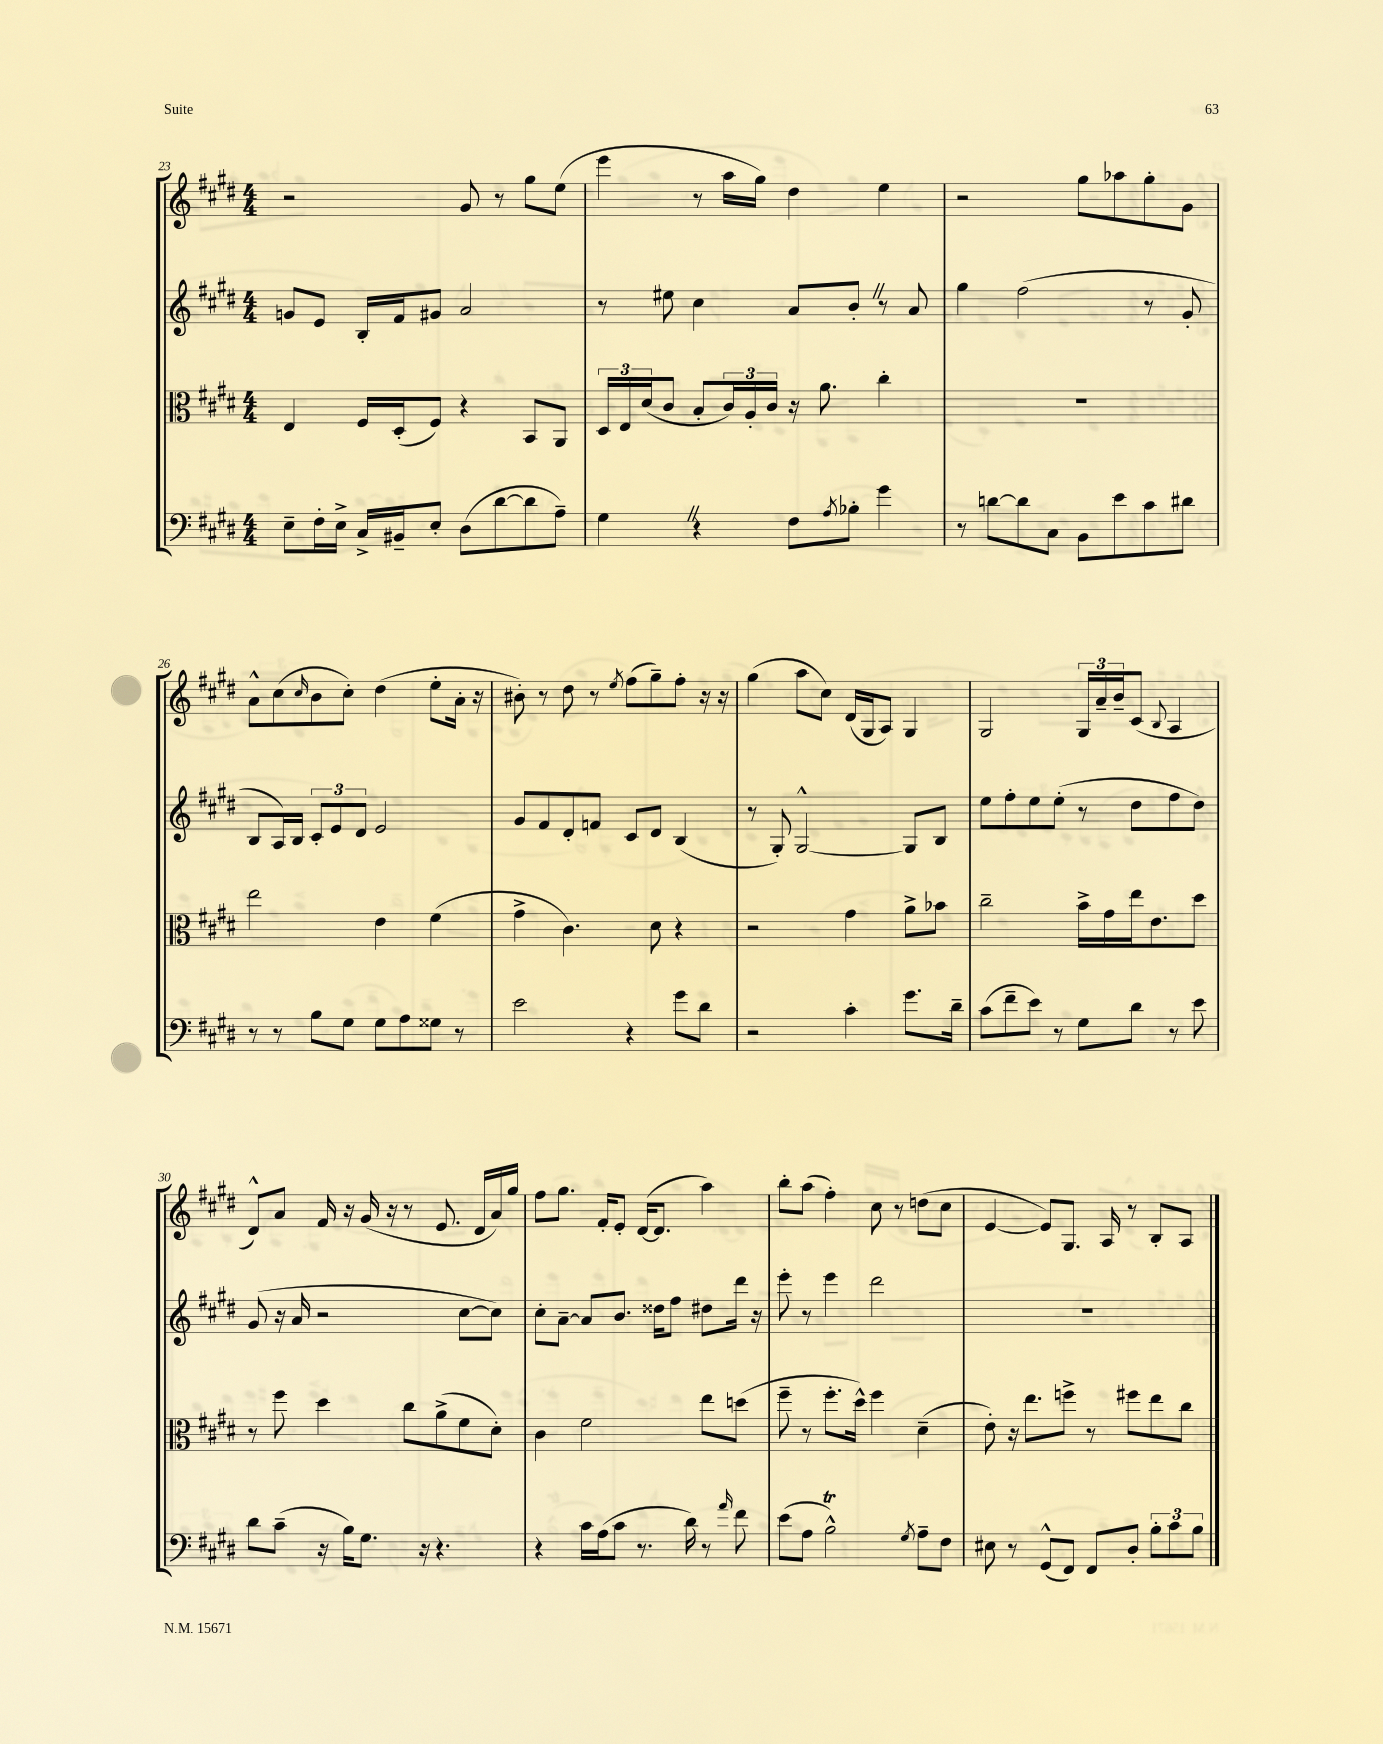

**kern	**kern	**kern	**kern
*staff4	*staff3	*staff2	*staff1
*clefF4	*clefC3	*clefG2	*clefG2
*k[f#c#g#d#]	*k[f#c#g#d#]	*k[f#c#g#d#]	*k[f#c#g#d#]
*M4/4	*M4/4	*M4/4	*M4/4
8E~\L	4E/	8g/L	2r
16F#'\L	.	8e/J	.
16E^\JJ	.	.	.
16C#^/LL	16F#/LL	16B'/LL	.
16BB#~/J	(16D#'/J	16f#/J	.
8E'/J	8F#/J)	8g#/J	.
(8D#\L	4r	2a/	8g#/
[8d#\	.	.	8r
8d#\]	8BB/L	.	8gg#\L
8A~\J)	8AA/J	.	(8ee\J
=	=	=	=
4G#\	24D#/LL	8r	4eee\
.	24E/	.	.
.	(24d#/J	.	.
.	8c#/J	8ee#\	.
4r	8B'/L	4cc#\	8r
.	24c#/L)	.	16aa\LL
.	24A'/	.	.
.	.	.	16gg#\JJ)
.	24c#/JJ	.	.
8F#\L	16r	8a/L	4dd#\
.	8.a\	.	.
8qA/	.	.	.
8B-'\J	.	8b'/J	.
4g#\	4cc#'\	8r	4ee\
.	.	8a/	.
=	=	=	=
8r	1r	4gg#\	2r
[8d\L	.	.	.
8d\]	.	(2ff#\	.
8C#\J	.	.	.
8BB\L	.	.	8gg#\L
8e\	.	.	8aa-\
8c#\	.	8r	8gg#'\
8d#\J	.	8g#'/	8g#\J
=	=	=	=
8r	2ee\	8B/L	8a^^\L
8r	.	16A/L)	(8cc#\
.	.	16B/JJ	.
.	.	.	16qqcc#/
8B\L	.	12c#'/L	8b\
.	.	12e/	.
8G#\J	.	.	8cc#'\J)
.	.	12d#/J	.
8G#\L	4e\	2e/	(4dd#\
8A\	.	.	.
8G##\J	(4f#\	.	8ee'\L
8r	.	.	16a'\Jk
.	.	.	16r
=	=	=	=
2e\	4g#^\	8g#/L	8b#'\)
.	.	8f#/	8r
.	4.c#\)	8d#'/	8dd#\
.	.	8f/J	8r
.	.	.	8qee/
4r	.	8c#/L	(8ff#\L
.	8d#\	8d#/J	8gg#~\)
8g#\L	4r	(4B/	8ff#'\J
8d#\J	.	.	16r
.	.	.	16r
=	=	=	=
2r	2r	8r	(4gg#\
.	.	8G#'/)	.
.	.	[2G#^^/	8aa\L
.	.	.	8cc#\J)
4c#'\	4g#\	.	(16d#/LL
.	.	.	16G#/J
.	.	.	8A/J)
8.g#\L	8a^\L	8G#/]L	4G#/
.	8b-\J	8B/J	.
16d#~\Jk	.	.	.
=	=	=	=
(8c#\L	2cc#~\	8ee\L	2G#/
8f#~\	.	8ff#'\	.
8e\J)	.	8ee\	.
8r	.	(8ee'\J	.
8G#\L	16b^\LL	8r	24G#/LL
.	.	.	24a~/
.	16g#\	.	.
.	.	.	24b~/J
8d#\J	16ee\J	8dd#\L	(8c#/J
.	8.e\	.	.
.	.	.	8qqB/
8r	.	8ff#\	4A/
8e\	8dd#\J	8dd#\J)	.
=	=	=	=
8d#\L	8r	(8g#/	8d#^^/L)
(8c#~\J	8ff#\	16r	8a/J
.	.	16a/	.
16r	4dd#\	2r	16f#/
16B\LK)	.	.	16r
8.G#\J	.	.	(16g#/
.	.	.	16r
.	8cc#\L	.	8r
16r	.	.	.
4.r	(8a^\	.	8.e/
.	8f#\	[8cc#\L	.
.	.	.	16d#/LL
.	8d#'\J)	8cc#\]J)	16a/)
.	.	.	16gg#/JJ
=	=	=	=
4r	4c#\	8cc#'\L	8ff#\L
.	.	[8a~\J	8.gg#\J
16c#\LL	2f#\	8a/]L	.
(16A\J	.	.	16f#'/LK
8c#\J	.	8.b/J	8e'/J
8.r	.	.	([16d#/LK
.	.	16dd##\LK	8.d#/]J
.	.	8ff#\J	.
16d#\)	.	.	.
8r	8ee\L	8dd#\L	4aa\)
16qqa/	.	.	.
8f#\	(8dd\J	16ddd#\Jk	.
.	.	16r	.
=	=	=	=
(8e\L	8ff#~\	8eee'\	8bb'\L
8A\J	8r	8r	(8aa\J
2B^^\)	8.ff#'\L	4eee\	4ff#'\)
.	16dd#^^\Jk)	.	.
.	4ff#\	2ddd#\	8cc#\
.	.	.	8r
8qG#/	.	.	.
8A~\L	(4d#~\	.	(8dd\L
8F#\J	.	.	8cc#\J
=	=	=	=
8E#\	8e'\)	1r	[4e/
8r	16r	.	.
.	8.ee\L	.	.
(8GG#^^/L	.	.	8e/]L)
8FF#/J)	8ff^\J	.	8.G#/J
8FF#/L	8r	.	.
.	.	.	16A/
8D#'/J	8ff#\L	.	8r
12B'\L	8ee\	.	8B'/L
12c#\	.	.	.
.	8cc#\J	.	8A/J
12B\J	.	.	.
==	==	==	==
*-	*-	*-	*-
